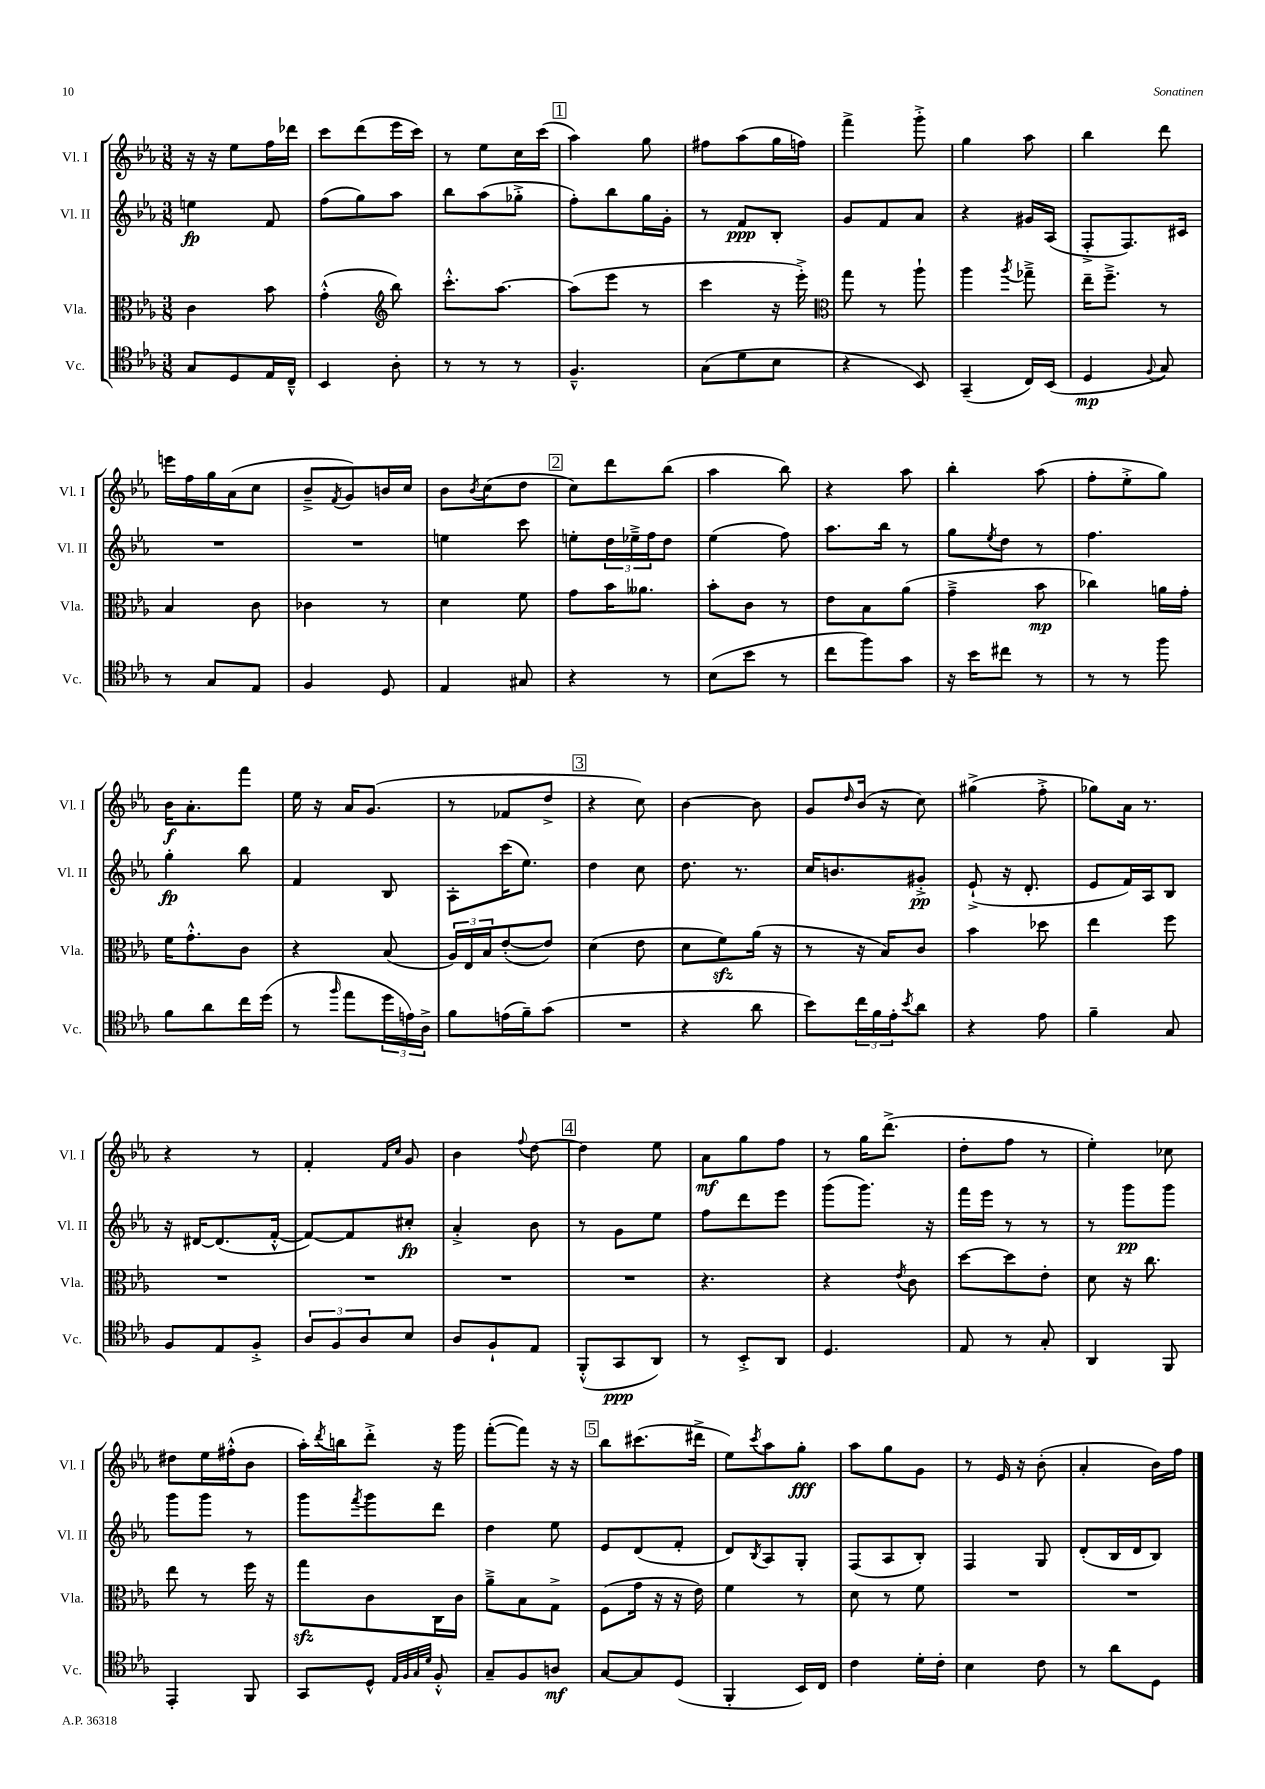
<<
\new StaffGroup <<
\new Staff = "s0" \with { instrumentName = "Vl. I" shortInstrumentName = "Vl. I" } {
    \clef treble \key ees \major \numericTimeSignature \time 3/8
    r16 r16 ees''8 f''16 des'''16 |
    c'''8 d'''8( ees'''16 c'''16) |
    r8 ees''8 c''16 c'''16( |
    \mark \markup { \box "1" } aes''4) g''8 |
    fis''8 aes''8( g''16 f''16) |
    f'''4-> g'''8-.-> |
    g''4 aes''8 |
    bes''4 d'''8 |
    e'''16 f''16 g''16 aes'16( c''8 |
    bes'8---> \acciaccatura { f'8 } g'8) b'16 c''16 |
    bes'8 \acciaccatura { bes'8 } c''8( d''8 |
    \mark \markup { \box "2" } c''8) d'''8 bes''8( |
    aes''4 bes''8) |
    r4 aes''8 |
    bes''4-. aes''8( |
    f''8-. ees''8-.-> g''8) |
    bes'16\f aes'8.-. f'''8 |
    ees''16 r16 aes'16 g'8.( |
    r8 fes'8 d''8-> |
    \mark \markup { \box "3" } r4 c''8) |
    bes'4~ bes'8 |
    g'8 \grace { d''16 } bes'16( r16 c''8) |
    gis''4->( f''8-.-> |
    ges''8) aes'16 r8. |
    r4 r8 |
    f'4-. \grace { f'16 c''16 } g'8 |
    bes'4 \appoggiatura { f''8 } d''8~ |
    \mark \markup { \box "4" } d''4 ees''8 |
    aes'8\mf g''8 f''8 |
    r8 g''16 d'''8.->( |
    d''8-. f''8 r8 |
    ees''4-.) ces''8 |
    dis''8 ees''16 fis''16-.-^( bes'8 |
    aes''16-.) \acciaccatura { d'''8 } b''16 d'''8-.-> r16 g'''16 |
    f'''8~-.( f'''8) r16 r16 |
    \mark \markup { \box "5" } bes''8 cis'''8.( dis'''16-> |
    ees''8) \acciaccatura { c'''8 } aes''8 g''8-.\fff |
    aes''8 g''8 g'8 |
    r8 ees'16 r16 bes'8-.( |
    aes'4-. bes'16) f''16 \bar "|." |
}
\new Staff = "s1" \with { instrumentName = "Vl. II" shortInstrumentName = "Vl. II" } {
    \clef treble \key ees \major \numericTimeSignature \time 3/8
    e''4\fp f'8 |
    f''8( g''8) aes''8 |
    bes''8 aes''8( ges''8-.-> |
    \mark \markup { \box "1" } f''8-.) bes''8 g''16 g'16-. |
    r8 f'8\ppp bes8-. |
    g'8 f'8 aes'8 |
    r4 gis'16 aes16( |
    f8-.-> f8.) cis'16 |
    R4. |
    R4. |
    e''4 c'''8 |
    \mark \markup { \box "2" } e''8-. \tuplet 3/2 { d''16 ees''16---> f''16 } d''8 |
    ees''4( f''8) |
    aes''8. bes''16 r8 |
    g''8 \acciaccatura { ees''8 } d''8 r8 |
    f''4. |
    g''4-.\fp bes''8 |
    f'4 bes8 |
    aes8-. c'''16( ees''8.) |
    \mark \markup { \box "3" } d''4 c''8 |
    d''8. r8. |
    c''16 b'8. gis'8-.->\pp |
    ees'8-!->( r16 d'8.-. |
    ees'8 f'16) aes16 bes8 |
    r16 dis'16~ dis'8.( f'16~-.-^ |
    f'8~) f'8 cis''8-.\fp |
    aes'4-.-> bes'8 |
    \mark \markup { \box "4" } r8 g'8 ees''8 |
    f''8 d'''8 ees'''8 |
    g'''8( g'''8.) r16 |
    f'''16 ees'''16 r8 r8 |
    r8 g'''8\pp g'''8 |
    g'''8 g'''8 r8 |
    g'''8 \acciaccatura { f'''8 } g'''8 d'''8 |
    d''4 ees''8 |
    \mark \markup { \box "5" } ees'8 d'8( f'8-. |
    d'8) \acciaccatura { bes8 } aes8 g8-. |
    f8( aes8 bes8-.) |
    f4 g8 |
    d'8-.( bes16 d'16 bes8) \bar "|." |
}
\new Staff = "s2" \with { instrumentName = "Vla." shortInstrumentName = "Vla." } {
    \clef alto \key ees \major \numericTimeSignature \time 3/8
    c'4 bes'8 |
    g'4-.-^( \clef treble bes''8) |
    c'''8.-.-^ aes''8.~ |
    \mark \markup { \box "1" } aes''8( ees'''8 r8 |
    c'''4 r16 ees'''16-.->) |
    \clef alto g''8 r8 aes''8-! |
    aes''4 \acciaccatura { aes''8 } ges''8---> |
    ees''16-- f''8.---> r8 |
    bes4 c'8 |
    ces'4 r8 |
    d'4 f'8 |
    \mark \markup { \box "2" } g'8 bes'16 aeses'8. |
    bes'8-. c'8 r8 |
    ees'8 bes8 aes'8( |
    g'4---> bes'8\mp |
    ces''4) a'16 g'16-. |
    f'16 g'8.-.-^ c'8 |
    r4 bes8( |
    \tuplet 3/2 { aes16) ees16 bes16 } ees'8~-.( ees'8) |
    \mark \markup { \box "3" } d'4( ees'8 |
    d'8 f'8\sfz) aes'16( r16 |
    r8 r16 bes16) c'8 |
    bes'4 des''8 |
    ees''4 f''8 |
    R4. |
    R4. |
    R4. |
    \mark \markup { \box "4" } R4. |
    r4. |
    r4 \acciaccatura { ees'8 } c'8 |
    d''8~ d''8 ees'8-. |
    d'8 r16 c''8. |
    ees''8 r8 f''16 r16 |
    g''8\sfz c'8 c16 c'16 |
    aes'8---> bes8 g8-> |
    \mark \markup { \box "5" } f8( g'16 r16 r16 ees'16) |
    f'4 r8 |
    d'8 r8 f'8 |
    R4. |
    R4. \bar "|." |
}
\new Staff = "s3" \with { instrumentName = "Vc." shortInstrumentName = "Vc." } {
    \clef tenor \key ees \major \numericTimeSignature \time 3/8
    g8 d8 ees16 c16---^ |
    bes,4 aes8-. |
    r8 r8 r8 |
    \mark \markup { \box "1" } f4.---^ |
    g8( d'8 bes8 |
    r4 bes,8) |
    g,4--( c16) bes,16( |
    d4\mp \appoggiatura { f8 } g8) |
    r8 g8 ees8 |
    f4 d8 |
    ees4 gis8 |
    \mark \markup { \box "2" } r4 r8 |
    bes8( bes'8 r8 |
    c''8 f''8) g'8 |
    r16 bes'16 cis''8 r8 |
    r8 r8 f''8 |
    f'8 aes'8 c''16 d''16( |
    r8 \grace { f''16 } ees''8 \tuplet 3/2 { d''16 e'16) aes16-> } |
    f'8 e'16( f'16--) g'8( |
    \mark \markup { \box "3" } R4. |
    r4 aes'8 |
    bes'8) \tuplet 3/2 { c''16 f'16 ees'16-. } \acciaccatura { bes'8 } aes'8 |
    r4 ees'8 |
    f'4-- g8 |
    f8 ees8 f8-.-> |
    \tuplet 3/2 { aes8 f8 aes8 } bes8 |
    aes8 f8-! ees8 |
    \mark \markup { \box "4" } f,8-.-^( g,8\ppp aes,8) |
    r8 bes,8-.-> aes,8 |
    d4. |
    ees8 r8 g8-. |
    aes,4 f,8 |
    ees,4-. f,8 |
    g,8 d8-^ \grace { ees32 f32 g32 d'32 } f8-.-^ |
    g8-- f8 a8\mf |
    \mark \markup { \box "5" } g8~ g8 d8( |
    f,4-. bes,16) c16 |
    c'4 d'16-. c'16-. |
    bes4 c'8 |
    r8 aes'8 d8 \bar "|." |
}
>>
>>
\layout { \context { \Score \remove "Bar_number_engraver" } }
